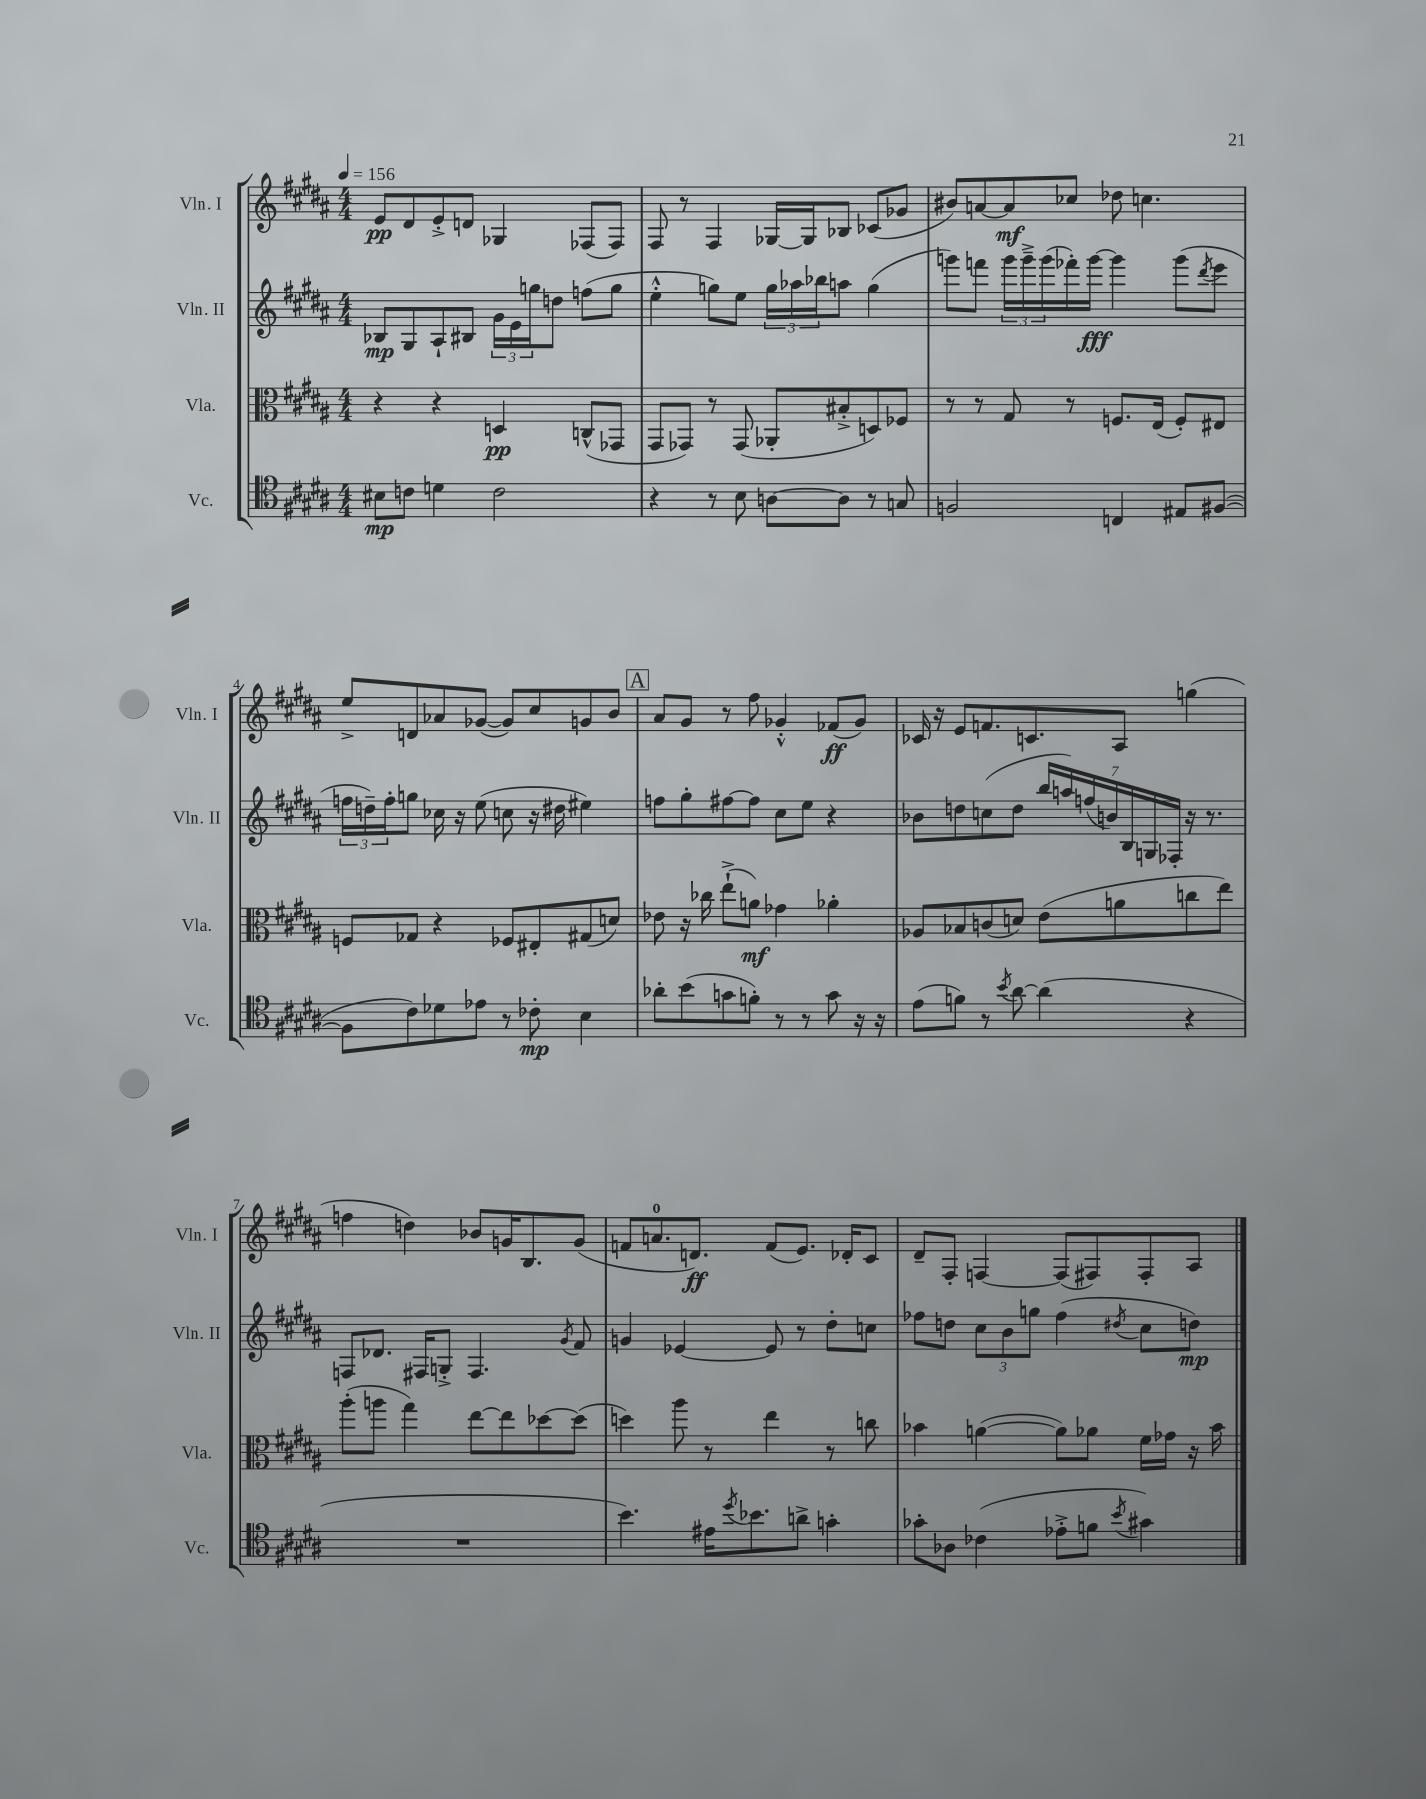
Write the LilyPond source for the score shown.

<<
\new StaffGroup <<
\new Staff = "s0" \with { instrumentName = "Vln. I" shortInstrumentName = "Vln. I" } {
    \clef treble \key b \major \numericTimeSignature \time 4/4 \tempo 4 = 156
    e'8\pp dis'8 e'8-.-> d'8 ges4 fes8( fes8) |
    fis8 r8 fis4 ges16~ ges16 bes8 ces'8( ges'8 |
    bis'8) a'8~ a'8\mf ces''8 des''8 c''4. |
    e''8-> d'8 aes'8 ges'8~( ges'8) cis''8 g'8 b'8 |
    \mark \markup { \box "A" } ais'8 gis'8 r8 fis''8 ges'4-.-^ fes'8\ff( ges'8) |
    ces'16 r16 e'8 f'8. c'8. ais8 g''4( |
    f''4 d''4) bes'8 g'16 b8. g'8( |
    f'8 a'8.-0 d'8.\ff) f'8( e'8.) des'16-. cis'8 |
    dis'8-- fis8-. f4~ f8( fis8) fis8-. ais8 \bar "|." |
}
\new Staff = "s1" \with { instrumentName = "Vln. II" shortInstrumentName = "Vln. II" } {
    \clef treble \key b \major \numericTimeSignature \time 4/4
    bes8\mp gis8 ais8-! bis8 \tuplet 3/2 { gis'16 e'16 g''16 } d''8 f''8( g''8 |
    e''4-.-^ g''8) e''8 \tuplet 3/2 { g''16 aes''16 bes''16 } a''8 g''4( |
    g'''8) f'''8 \tuplet 3/2 { g'''16 g'''16---> g'''16( } fes'''16-.) g'''16~\fff g'''4 g'''8( \acciaccatura { dis'''8 } e'''8 |
    \tuplet 3/2 { f''16 d''16--) f''16-. } g''8 ces''16 r16 e''8( c''8 r16 dis''16 eis''4) |
    \mark \markup { \box "A" } f''8 gis''8-. fis''8~ fis''8 cis''8 e''8 r4 |
    bes'8 d''8 c''8( d''8 \tuplet 7/4 { b''16 a''16) f''16( b'16) b16 g16 fes16-. } r16 r8. |
    f8 des'8. fis16 g8-.-> fis4. \acciaccatura { gis'8 } fis'8 |
    g'4 ees'4~ ees'8 r8 dis''8-. c''8 |
    fes''8 d''8 \tuplet 3/2 { cis''8 b'8 g''8 } fes''4( \acciaccatura { dis''8 } cis''8 d''8\mp) \bar "|." |
}
\new Staff = "s2" \with { instrumentName = "Vla." shortInstrumentName = "Vla." } {
    \clef alto \key b \major \numericTimeSignature \time 4/4
    r4 r4 d4\pp c8-^( ges,8 |
    gis,8 ges,8) r8 ges,8( aes,8-. bis8-.-> d8) fes8 |
    r8 r8 gis8 r8 f8. e16( f8-.) eis8 |
    f8 ges8 r4 fes8 eis8-. gis8( d'8) |
    \mark \markup { \box "A" } ees'8 r16 ces''16 e''8-!->( a'8\mf) ges'4 aes'4-. |
    aes8 bes8 c'8( d'8) e'8( a'8 c''8 e''8) |
    ais''8-.( a''8 gis''4) e''8~ e''8 des''8~ des''8( |
    d''4) ais''8 r8 e''4 r8 c''8 |
    bes'4 a'4~( a'8) aes'8 fis'16 ges'16 r16 bes'16 \bar "|." |
}
\new Staff = "s3" \with { instrumentName = "Vc." shortInstrumentName = "Vc." } {
    \clef tenor \key b \major \numericTimeSignature \time 4/4
    bis8\mp c'8 d'4 c'2 |
    r4 r8 b8 a8~ a8 r8 g8 |
    f2 c4 eis8 fis8~( |
    fis8 cis'8) des'8 ees'8 r8 ces'8-.\mp b4 |
    \mark \markup { \box "A" } aes'8-. b'8( g'8 f'8-.) r8 r8 g'8 r16 r16 |
    e'8( f'8) r8 \acciaccatura { b'8 } ais'8~ ais'4( r4 |
    R1 |
    b'4.) eis'16 \acciaccatura { dis''8 } bes'8. a'8-> g'4-. |
    ges'8-. aes8 ces'4( ees'8-.-> f'8 \acciaccatura { b'8 } gis'4) \bar "|." |
}
>>
>>
